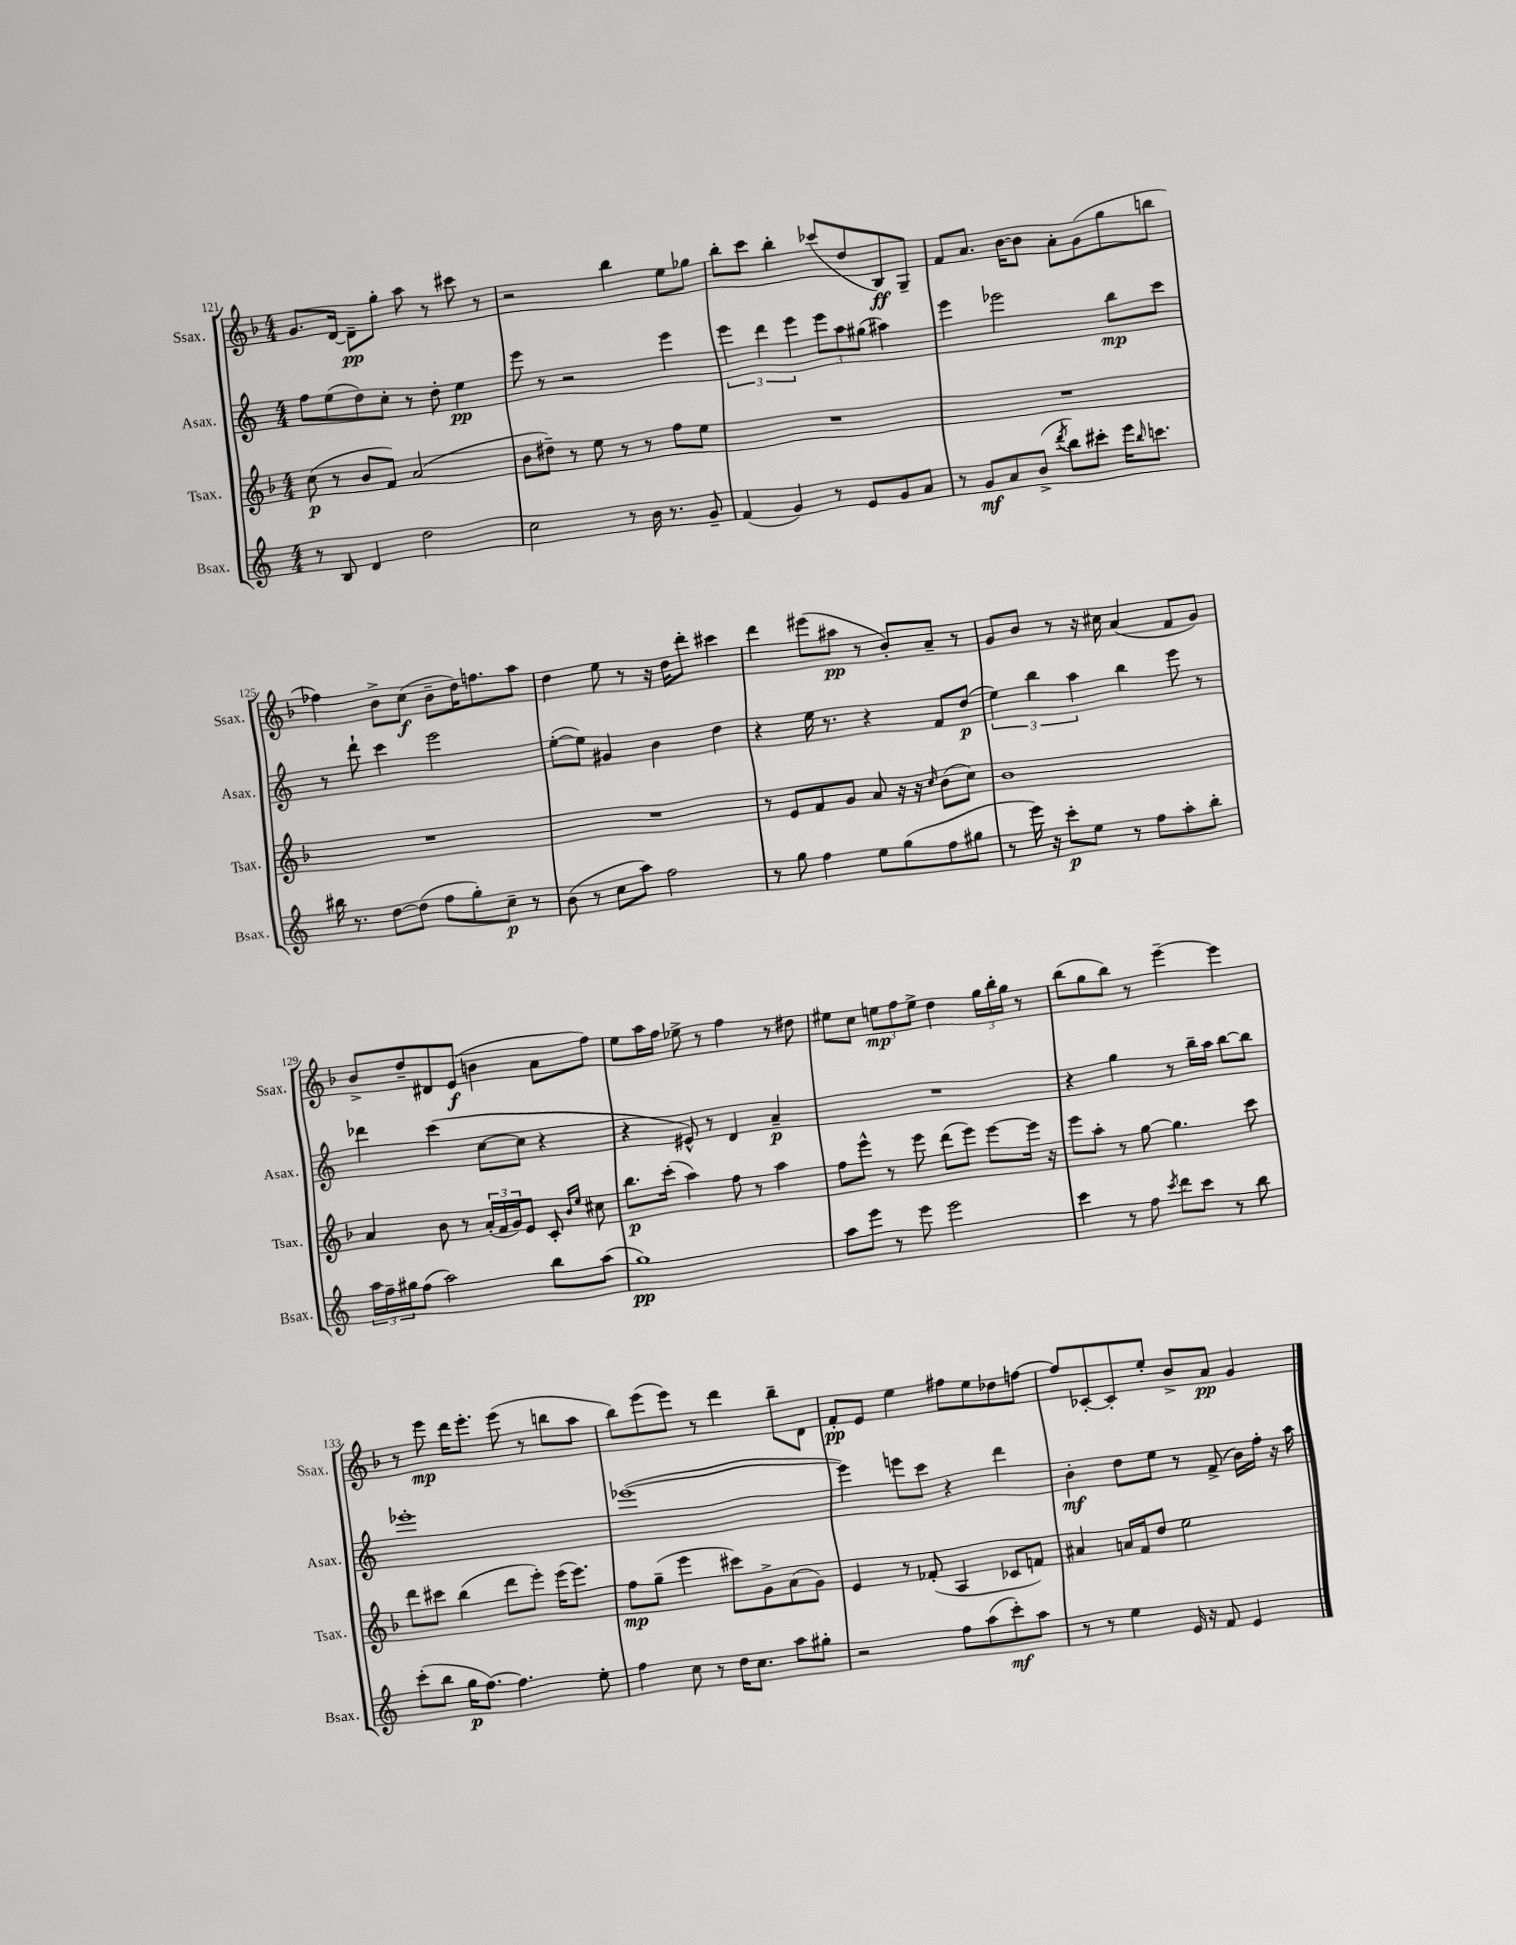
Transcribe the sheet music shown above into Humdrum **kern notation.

**kern	**kern	**kern	**kern
*staff4	*staff3	*staff2	*staff1
*clefG2	*clefG2	*clefG2	*clefG2
*k[]	*k[b-]	*k[]	*k[b-]
*M4/4	*M4/4	*M4/4	*M4/4
8r	(8cc\	8ff\L	8.g/L
8B/	8r	(8ee\	.
.	.	.	[16d/Jk
4d/	8b-/L	8dd\)	8d~\]L
.	8f/J)	8cc'\J	8gg'\J
2dd\	(2a/	8r	8aa\
.	.	8dd'\	8r
.	.	4ee\	8ccc#\
.	.	.	8r
=	=	=	=
2cc\	8b-\L	8eee\	2r
.	8dd#~\J)	8r	.
.	8r	2r	.
.	8ee\	.	.
8r	8r	.	4bb-\
16b\	8r	.	.
8.r	.	.	.
.	8ff\L	4eee\	8ee\L
8g~/	8ee\J	.	8gg-\J
=	=	=	=
(4f/	1r	6eee\	8bb-'\L
.	.	.	8ccc\J
.	.	6ddd\	.
4g/)	.	.	4bb-'\
.	.	6eee\	.
8r	.	12eee\L	(8ccc-/L
.	.	12aa\	.
8e/L	.	.	8dd/
.	.	(12gg#\J	.
8g/	.	4aa#\)	8B-/)
8a/J	.	.	8G~/J
=	=	=	=
8r	1r	4eee\	8f/L
8g/L	.	.	8.a/J
8a/	.	2eee-\	.
.	.	.	[16b-\LK
(8b^/J	.	.	8b-\]J
8qddd/	.	.	.
8bb\L)	.	.	8a'\L
8ccc#'\J	.	.	(8g\
16eee\LK	.	8bb\L	8gg\
16qqbb/	.	.	.
8.ccc\J	.	.	.
.	.	8ccc\J	8bb\J
=	=	=	=
16bb#\	1r	8r	4ff-\)
8.r	.	.	.
.	.	8ddd`\	.
[8dd\L	.	4ccc\	8b-^\L
(8dd\]J	.	.	(8cc\J
8ff\L	.	2eee\	8b-~\L
8gg'\)	.	.	16dd\K)
.	.	.	8.ff\
8cc~\J	.	.	.
8r	.	.	8aa\J
=	=	=	=
(8b\	1r	([8ee'\L	4dd\
8r	.	8ee\]J)	.
8cc\L	.	4g#/	8ee\
8aa\J)	.	.	8r
2ff\	.	4b\	16r
.	.	.	16dd\LK
.	.	.	8ddd'\J
.	.	4dd\	4ccc#\
=	=	=	=
8r	8r	4r	4ddd\
8gg\	8e/L	.	.
4ff\	8f/	16ee\	(8eee#\L
.	.	8.r	.
.	8g/J	.	8aa#\J
8ee\L	8a/	4r	8r
(8gg\	16r	.	8b-'/L)
.	16r	.	.
.	16qqcc/	.	.
8ff\	(8b-\L	8f/L	8a~/J
8gg#\J	8cc\J)	(8dd/J	8r
=	=	=	=
8r	1b-	6ee\)	8g/L
16eee\)	.	.	8b-/J
.	.	6bb\	.
16r	.	.	.
8ccc'\L	.	.	8r
.	.	6aa\	.
8ee\J	.	.	16r
.	.	.	16cc#\
8r	.	4bb\	(4a/
8ff\L	.	.	.
8aa'\	.	8eee\	8f/L
8bb'\J	.	8r	8g/J)
=	=	=	=
24aa\LL	4a/	4ddd-\	8b-^/L
24ff~\	.	.	.
24gg#\J	.	.	.
(8ff\J	.	.	8dd~/
2aa\)	8b-\	(4ccc\	8d#/
.	8r	.	(8e/J
.	(24a'/LL	[8cc\L	4b\
.	24f/	.	.
.	24g/J)	.	.
.	8e/J	8cc\]J	.
8bb\L	8c'/	4r	8a\L
.	16qqb-/LL	.	.
.	16qqee/JJ	.	.
(8aa\J	8cc#\	.	8ff\J)
=	=	=	=
1gg)	8.bb-\L	4r	8ee\L
.	.	.	16aa\L
.	(16ccc'\Jk	.	16ff\JJ
.	4aa\)	8e#^^/)	8ee-^\
.	.	8r	8r
.	8ff\	4d/	4ff\
.	8r	.	.
.	4aa\	4a~/	8r
.	.	.	8dd#\
=	=	=	=
8aa\L	8ff\L	1r	8ee#\L
8eee\J	8eee^^\J	.	8cc\J
8r	8r	.	12ee\L
.	.	.	12ff\
8eee\	8eee\	.	.
.	.	.	12ee^\J
2eee\	(8ddd\L	.	4dd\
.	8eee\J)	.	.
.	[8eee\L	.	24gg\LL
.	.	.	24bb-'\
.	.	.	24gg\JJ
.	16eee\]Jk	.	8r
.	16r	.	.
=	=	=	=
4ccc\	8eee\L	4r	(8bb-\L
.	8aa'\J	.	8gg\
8r	8r	4gg\	8bb-\J)
8ff\	[8gg\	.	8r
8qccc/	.	.	.
8ddd\L	4.gg\]	8r	[4eee~\
8ccc\J	.	16bb~\LL	.
.	.	16aa\JJ	.
8r	.	[8bb\L	4eee\]
8bb\	8ccc\	8bb\]J	.
=	=	=	=
(8ccc'\L	8ddd\L	1eee-'	8r
8bb\J	8ccc#\J	.	8eee\
16gg\LK	(4bb-\	.	16ddd\LK
[8.ff\J)	.	.	8.eee'\J
4.ff\]	8ddd\L	.	(8eee\
.	8eee'\J)	.	8r
.	(16eee\LK	.	8bb\L
.	8.eee\J)	.	.
8ee'\	.	.	8aa\J
=	=	=	=
4ff\	8ff\L	([1eee-	8bb-\L)
.	(8gg~\J	.	(8eee\
8cc\	4eee\	.	8eee\J)
8r	.	.	8r
16dd\LK	8ccc#\L)	.	4ddd\
8.cc\J	.	.	.
.	8g^\	.	.
8aa\L	(8a\	.	8bb-~\L
8gg#'\J	8g\J)	.	8d\J
=	=	=	=
2r	4e/	4eee-\])	8f'/L
.	.	.	8e/J
.	8r	8eee\L	4ee\
.	(8f-'/	8ccc\J	.
8ff\L	4A/	4r	8ff#\L
(8aa\	.	.	8ee\
8ccc'\)	8c-/L	4ddd\	8dd-\
8aa\J	8f/J)	.	[8ff\J
=	=	=	=
8r	4a#/	4b'\	8ff/]L
8r	.	.	[8c-'/
4ee\	16a/LL	8dd\L	8c-'/]
.	16f/J	.	.
.	8dd/J	8ee\J	8ee'/J
16e/	2ee\	8r	8b-^/L
16r	.	.	.
8f/	.	(8f^/	8a/J
4e/	.	16b\LL)	4g/
.	.	16ff'\JJ	.
.	.	16r	.
.	.	16aa\	.
==	==	==	==
*-	*-	*-	*-
